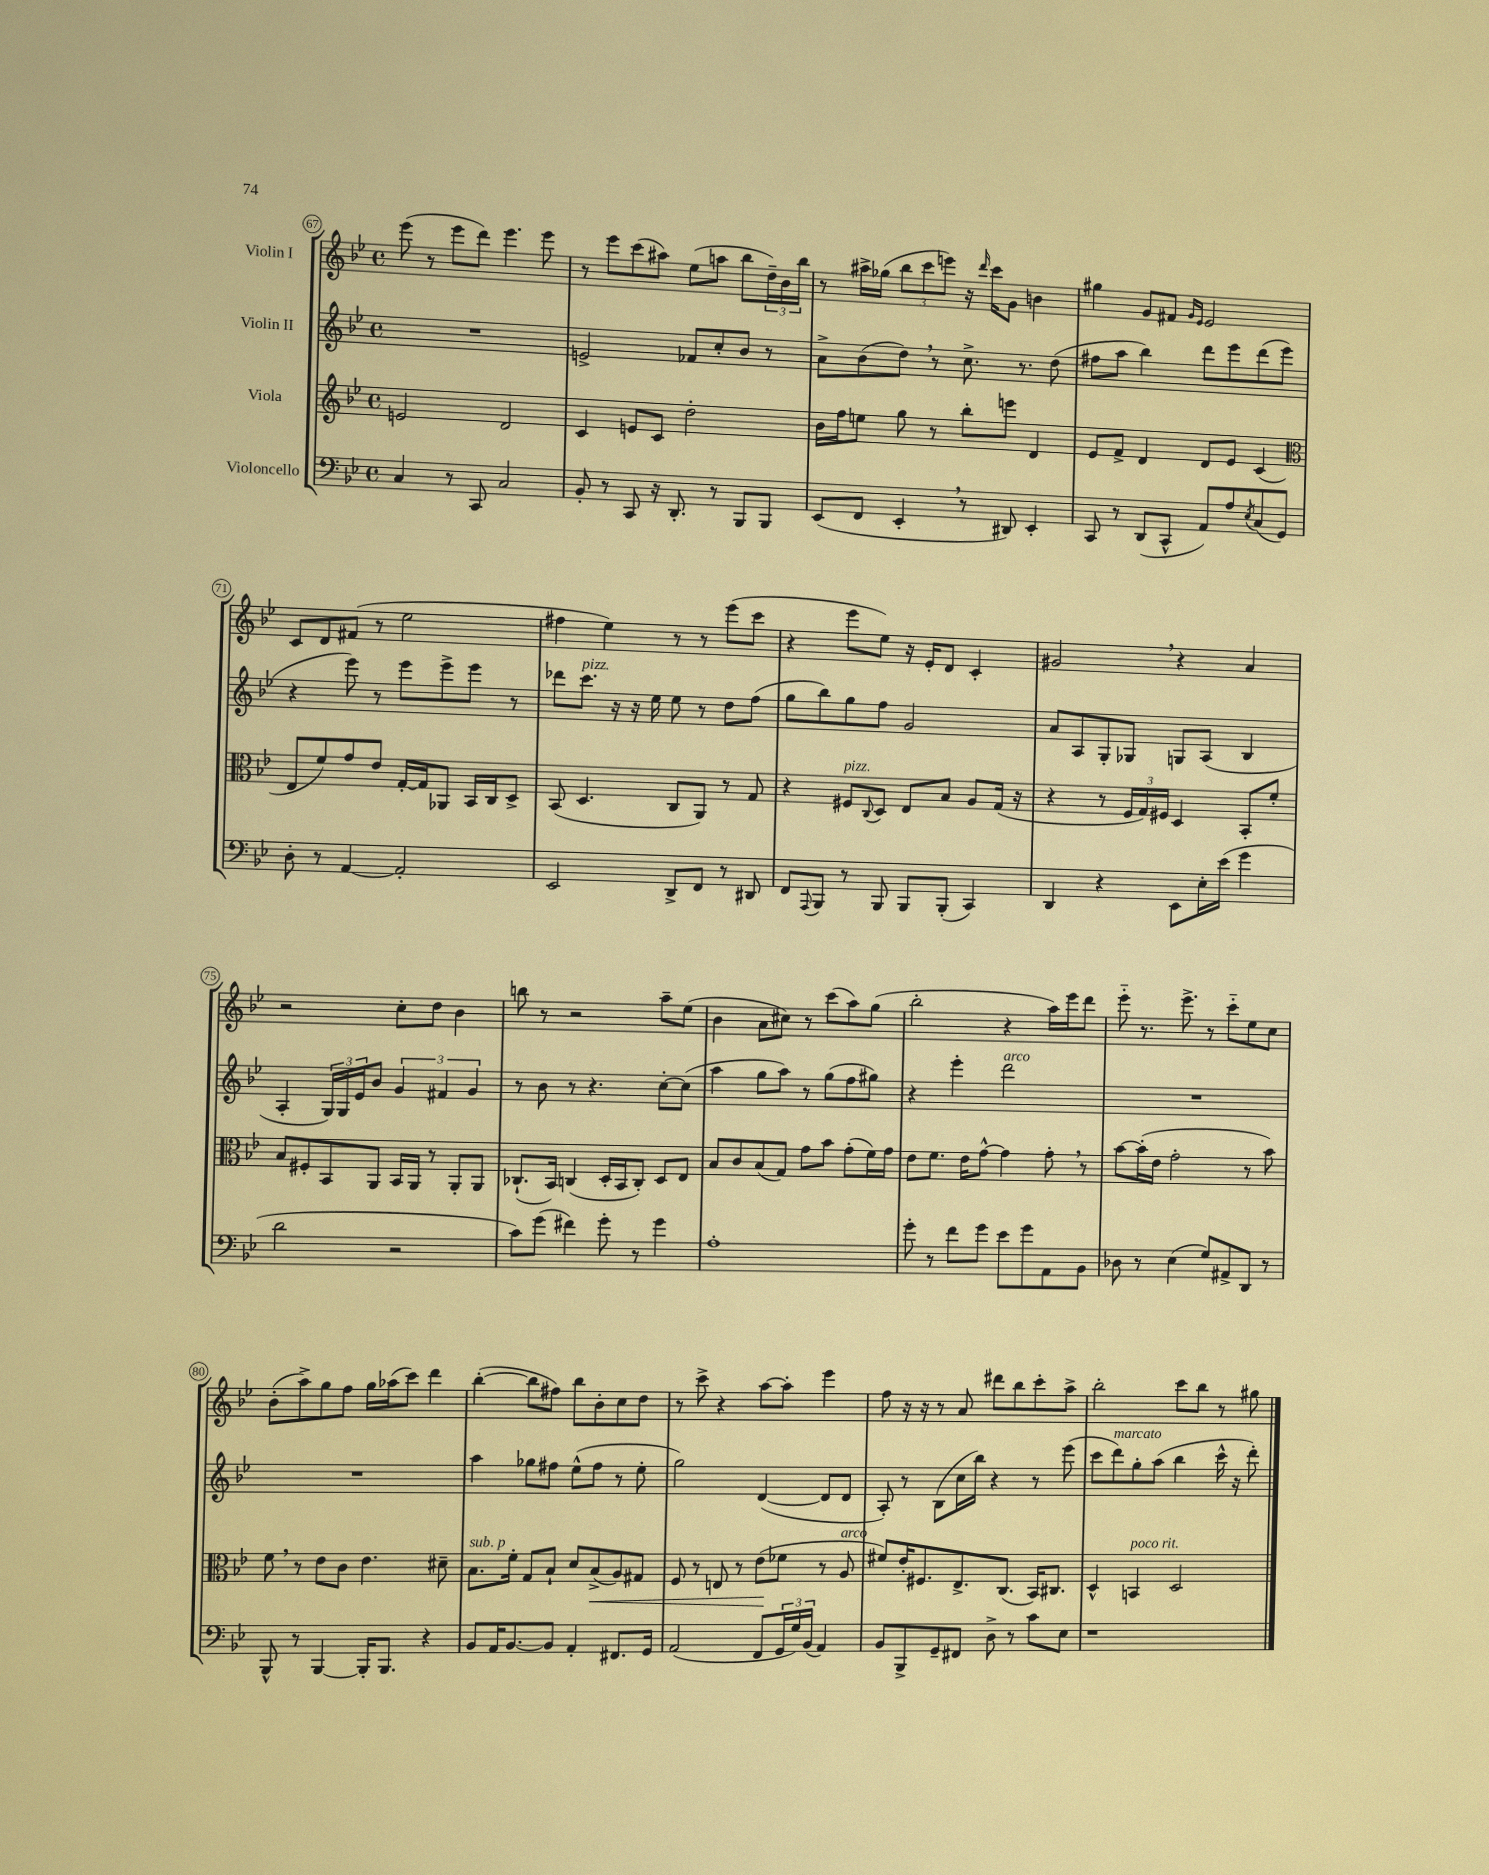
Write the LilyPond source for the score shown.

<<
\new StaffGroup <<
\new Staff = "s0" \with { instrumentName = "Violin I" } {
    \clef treble \key bes \major \defaultTimeSignature \time 4/4
    ees'''8( r8 ees'''8 d'''8) ees'''4. ees'''8 |
    r8 ees'''8 c'''8( ais''8) ees''8( a''8 bes''8 \tuplet 3/2 { d''16--) bes'16 bes''16 } |
    r8 ais''16-> ges''16( \tuplet 3/2 { bes''8 c'''8 e'''8) } r16 \grace { d'''16 } c'''16 g'8 b'4 |
    gis''4 g'8 fis'8 \grace { g'16 ees'16 } ees'2 |
    c'8 d'8 fis'8( r8 ees''2 |
    fis''4 ees''4) r8 r8 ees'''8( c'''8 |
    r4 ees'''8 ees''8) r16 ees'16-. d'8 c'4-. |
    gis'2 \breathe r4 a'4 |
    r2 c''8-. d''8 bes'4 |
    b''8 r8 r2 a''8-- ees''8( |
    bes'4 a'8 cis''8) r8 c'''8( a''8) g''8( |
    bes''2-. r4 a''16) ees'''16 d'''8 |
    ees'''8-_ r8. ees'''8.-> r8 c'''8-_ ees''8 c''8 |
    bes'8-.( a''8->) g''8 f''8 g''16 aes''16( c'''8) d'''4 |
    bes''4~-.( bes''8 fis''8) bes''8 bes'8-. c''8 d''8 |
    r8 c'''8-> r4 a''8~ a''8-. ees'''4 |
    f''8 r16 r16 r8 a'8 dis'''8 bes''8 c'''8-. a''8-> |
    bes''2-. c'''8 bes''8 r8 gis''8 \bar "|." |
}
\new Staff = "s1" \with { instrumentName = "Violin II" } {
    \clef treble \key bes \major \defaultTimeSignature \time 4/4
    R1 |
    e'2-> fes'8 c''8-. bes'8 r8 |
    a'8-> bes'8( d''8) \breathe r8 c''8.-> r8. d''8( |
    fis''8 a''8 bes''4) d'''8 ees'''8 d'''8( ees'''8 |
    r4 ees'''8) r8 ees'''8 ees'''8-> ees'''8 r8 |
    des'''8 c'''8.^\markup { \italic "pizz." } r16 r16 ees''16 ees''8 r8 d''8 f''8( |
    g''8 bes''8) g''8 f''8 g'2 |
    a'8 a8 g8-. ges8 g8 a8( bes4 |
    a4-. \tuplet 3/2 { g16) g16 ees'16 } bes'8 \tuplet 3/2 { g'4 fis'4 g'4 } |
    r8 bes'8 r8 r4. c''8~-. c''8( |
    a''4 g''8 a''8) r8 g''8( f''8 gis''8) |
    r4 ees'''4-. d'''2^\markup { \italic "arco" } |
    R1 |
    R1 |
    a''4 ges''8 fis''8 ees''8-^( fis''8 r8 ees''8-. |
    g''2) d'4~( d'8 d'8 |
    a8-.) r8 bes8( c''16 bes''16) r4 r8 ees'''8( |
    c'''8 d'''8^\markup { \italic "marcato" }) g''8-. a''8( bes''4 c'''16-^ r16 d'''8-.) \bar "|." |
}
\new Staff = "s2" \with { instrumentName = "Viola" } {
    \clef treble \key bes \major \defaultTimeSignature \time 4/4
    e'2 d'2 |
    c'4 e'8 c'8 d''2-. |
    bes'16 f''16 e''8 g''8 r8 bes''8-. e'''8 d'4 |
    ees'8 f'8-> d'4 d'8 ees'8 c'4( |
    \clef alto ees8 f'8) g'8 ees'8 g16~-. g16 aes,8 bes,16 c16 d8-> |
    bes,8( d4. c8 a,8) r8 g8 |
    r4 fis8^\markup { \italic "pizz." } \appoggiatura { c8 } d8 ees8 bes8 a8 g16( r16 |
    r4 r8 \tuplet 3/2 { f16 g16) fis16 } d4 bes,8-. f'8-. |
    bes8 fis8-. bes,8 a,8 bes,16 a,16 r8 a,8-. a,8 |
    ces8.-!( bes,16) c4( d16-. bes,16 c8-.) d8 ees8 |
    bes8 c'8 bes8( g8) g'8 bes'8 g'8-.( f'16) g'16 |
    ees'8 f'8. ees'16 g'8~-^ g'4 g'8-. \breathe r8 |
    bes'8~ bes'16-.( ees'16 g'2-. r8 bes'8) |
    f'8 \breathe r8 ees'8 c'8 ees'4. dis'8-- |
    bes8.^\markup { \italic "sub. p" } f'16-. g8 bes8-! d'8 bes8->\<( a8) gis8 |
    f8 r8 e8 r8 ees'8\!( fes'8 r8 a8^\markup { \italic "arco" } |
    fis'8) ees'16-. fis8. ees8.-> c8.( bes,16) cis8. |
    d4-^ b,4^\markup { \italic "poco rit." } d2 \bar "|." |
}
\new Staff = "s3" \with { instrumentName = "Violoncello" } {
    \clef bass \key bes \major \defaultTimeSignature \time 4/4
    c4 r8 c,8 c2 |
    bes,8-. r8 c,8 r16 d,8.-. r8 bes,,8 bes,,8 |
    ees,8( f,8 ees,4-. \breathe r8 dis,8) ees,4-. |
    c,8 r8 d,8( c,8-^ a,8) a8 \acciaccatura { ees8 } c8( g,8) |
    d8-. r8 a,4~ a,2-. |
    ees,2 d,8-> f,8 r8 dis,8 |
    f,8 \appoggiatura { a,,8 } bes,,8 r8 bes,,8 bes,,8 bes,,8-.( c,4) |
    d,4 r4 ees,8 ees16-. ees'16( g'4 |
    d'2 r2 |
    c'8) g'8( fis'4) g'8-. r8 g'4 |
    a1-. |
    g'8-. r8 f'8 g'8 ees'8 g'8 a,8 bes,8 |
    des8 r8 ees4( g8) ais,8-> d,8 r8 |
    bes,,8-^ r8 bes,,4~ bes,,16-. bes,,8. r4 |
    bes,8 a,16 bes,8.~ bes,8 a,4-. fis,8. g,16 |
    a,2( f,8 \tuplet 3/2 { g,16 g16) bes,16( } a,4) |
    bes,8 bes,,8-> g,8-- fis,8 d8-> r8 c'8 ees8 |
    r1 \bar "|." |
}
>>
>>
\layout { \context { \Score currentBarNumber = #67 \override BarNumber.stencil = #(make-stencil-circler 0.1 0.3 ly:text-interface::print) } }
